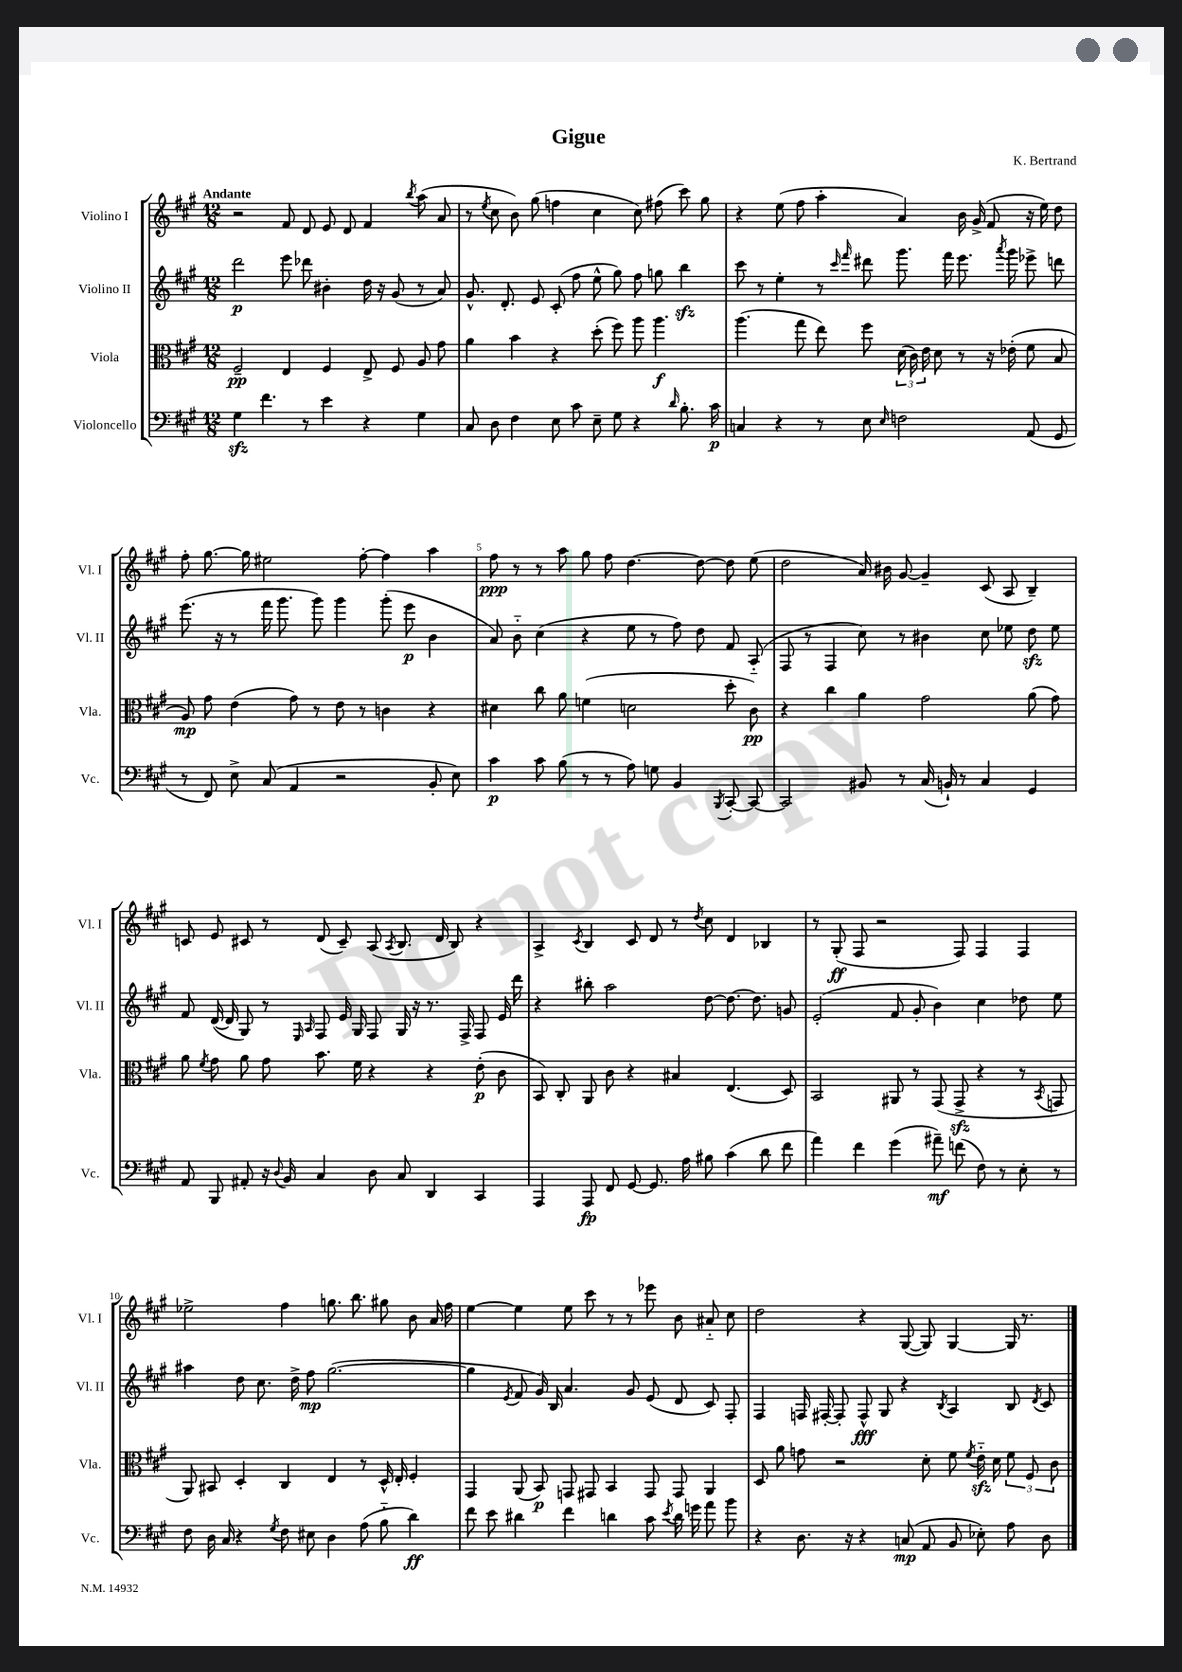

**kern	**kern	**kern	**kern
*staff4	*staff3	*staff2	*staff1
*clefF4	*clefC3	*clefG2	*clefG2
*k[f#c#g#]	*k[f#c#g#]	*k[f#c#g#]	*k[f#c#g#]
*M12/8	*M12/8	*M12/8	*M12/8
4G#	2F#~	2ddd	2r
4.f#	.	.	.
.	4E	8eee	8f#
8r	.	8ddd-	8d
4e	4F#	4b#'	8e
.	.	.	8d
4r	8E^	16dd	4f#
.	.	16r	.
.	8F#	(8g#	.
.	.	.	8qbb
4G#	8A	8r	(8aa
.	8g#	8a)	8a
=	=	=	=
8C#	4a	8.g#^^	8r
.	.	.	8qee
8D	.	.	8cc#
.	.	8.d'	.
4F#	4b	.	8b)
.	.	8e	(8gg#
8E	4r	(8c#'	4ff
8c#	.	8ff#	.
8E~	(8dd'	8ee^^	4cc#
8G#	8ff#)	8gg#)	.
4r	8aa	8ff#	8cc#)
.	4.aa	8gg	(8ff#
16qqd	.	.	.
8.B'	.	4bb	8ccc#)
.	.	.	8gg#
16c#	.	.	.
=	=	=	=
4C	(4.aa	8ccc#	4r
.	.	8r	.
4r	.	4ee'	(8ee
.	8gg#	.	8ff#
8r	8ee)	8r	4aa'
.	.	16qqccc#	.
.	.	16qqfff#	.
8E	8ff#	8ddd#	.
16qqE	.	.	.
2F	(24d	8.ggg#	4a)
.	24c#)	.	.
.	24e	.	.
.	8d	.	.
.	.	16fff#	.
.	8r	8.eee	16b
.	.	.	(16g#^
.	16r	.	8f#
.	.	8qaaa	.
.	(16e-'	16ggg#	.
(8AA	8f#	8eee-^	16r
.	.	.	16ee)
8GG#	8B	8ddd	8dd
=	=	=	=
8r	8A)	(8.eee	8ff#'
8FF#)	8g#	.	[8.gg#
.	.	16r	.
8E^	(4e	8r	.
.	.	.	16gg#]
(8C#	.	16fff#	2ee#
.	.	8.ggg#	.
4AA	8g#)	.	.
.	8r	8ggg#)	.
2r	8e	4ggg#	.
.	8r	.	[8ff#'
.	4c	(8ggg#'	4ff#]
.	.	8eee	.
8BB'	4r	4b	4aa
8E)	.	.	.
=	=	=	=
4c#	4d#	8a)	8ff#
.	.	8b'~	8r
8c#	8cc#	(4cc#	8r
(8B	8a	.	8aa
8r	(4f	4r	8gg#
8r	.	.	8ff#
8A)	2d	8ee	[4.dd
8G	.	8r	.
4BB	.	8ff#)	.
.	.	8dd	8dd_
8qBBB	.	.	.
[8CC#'	8dd'	8f#	8dd]
8CC#_	8c#)	(8A'~	(8ee
=	=	=	=
2CC#]	4r	8F#	2dd
.	.	8r	.
.	4cc#	4F#	.
8BB#	4a	8cc#)	16a)
.	.	.	16b#
8r	.	8r	[8g#
(16C#	2g#	4b#	4g#~]
16BB`)	.	.	.
8r	.	.	.
4C#	.	8cc#	(8c#
.	.	8ee-	8A
4GG#	(8a	8dd	4B~)
.	8g#)	8ee-	.
=	=	=	=
8AA	8a	8f#	8c
.	8qf#	.	.
8BBB	8g#	([16d	8e
.	.	16d]	.
8AA#'	8a	8G#)	8c#
16r	8g#	8r	8r
8qqD	.	.	.
16BB	.	.	.
.	.	16qqE	.
.	.	16qqA	.
4C#	8.b	8F#	(8d
.	.	16e	8c#~)
.	16f#	16G#	.
8D	4r	8F#	(8A
.	.	.	8qA
8C#	.	16G#	8.B
.	.	16r	.
4DD	4r	8.r	.
.	.	.	16d
.	.	.	8B)
.	.	16F#^	.
4CC#	(8e'	8F#	4r
.	8c#	16e	.
.	.	16ddd	.
=	=	=	=
4AAA	8BB)	4r	4A^
.	8C#'	.	.
.	.	.	8qc#
8AAA	8AA	8bb#'	4B
8FF#	8c#	2aa	.
[8GG#	4r	.	8c#
8.GG#]	.	.	8d
.	4B#	.	8r
16A	.	.	.
.	.	.	8qdd
8B#	.	[8dd	8cc#
(4c#	(4.E	8.dd_	4d
.	.	8.dd]	.
8d	.	.	4B-
8f#	8D)	8g	.
=	=	=	=
4a)	2BB	(2e'	8r
.	.	.	(8G#'
4f#	.	.	8F#
.	.	.	2r
(4g#	8AA#	8f#	.
.	8r	8g#'	.
8a#~)	(8GG#	4b)	.
(8f	8GG#^	.	8F#)
8F#)	4r	4cc#	4F#
8r	.	.	.
8E'	8r	8dd-	4F#
.	8qBB	.	.
8r	8GG	8ee	.
=	=	=	=
8F#	8AA)	4aa#	2ee-^
16D	8BB#	.	.
16C#	.	.	.
4r	4D'	8dd	.
.	.	8.cc#	.
8qG#	.	.	.
8F#	4C#	.	4ff#
.	.	16dd^	.
8E#	.	8ff#	.
4D	4E	([2.gg#	8.gg
.	.	.	8.bb
(8A	8r	.	.
8B'~	16D^^	.	8gg#
.	16E'	.	.
4d)	4F#'	.	8b
.	.	.	16a
.	.	.	16ff#
=	=	=	=
8f#	4GG#	4gg#]	[4ee
8e	.	.	.
.	.	8qe	.
4d#	(8AA	8f#	4ee]
.	8BB)	16g#)	.
.	.	16B	.
4f#	8GG	4.a	8ee
.	8GG#	.	8ccc#
4d	4BB	.	8r
.	.	8g#	8r
8c#	8GG#	(8e	8eee-
8qe	.	.	.
16d	8GG#	8d	8b
16g	.	.	.
8a	4AA	8c#)	8a#'~
8b	.	8F#'	8cc#
=	=	=	=
4r	8D	4F#	2dd
.	8a	.	.
8.D	8g	16F	.
.	.	[16F#'	.
.	2r	8F#']	.
16r	.	.	.
4r	.	8F#^^	4r
.	.	8G#	.
(8C	.	4r	([8G#
8AA	8d'	.	8G#])
.	.	8qB	.
8BB	8f#	4A	[4G#
.	8qf#	.	.
8E-')	16e'~	.	.
.	16d	.	.
8A	12f#	8B	16G#]
.	.	.	8.r
.	12F#	.	.
.	.	8qd	.
8D	.	8c#	.
.	12c#	.	.
==	==	==	==
*-	*-	*-	*-
